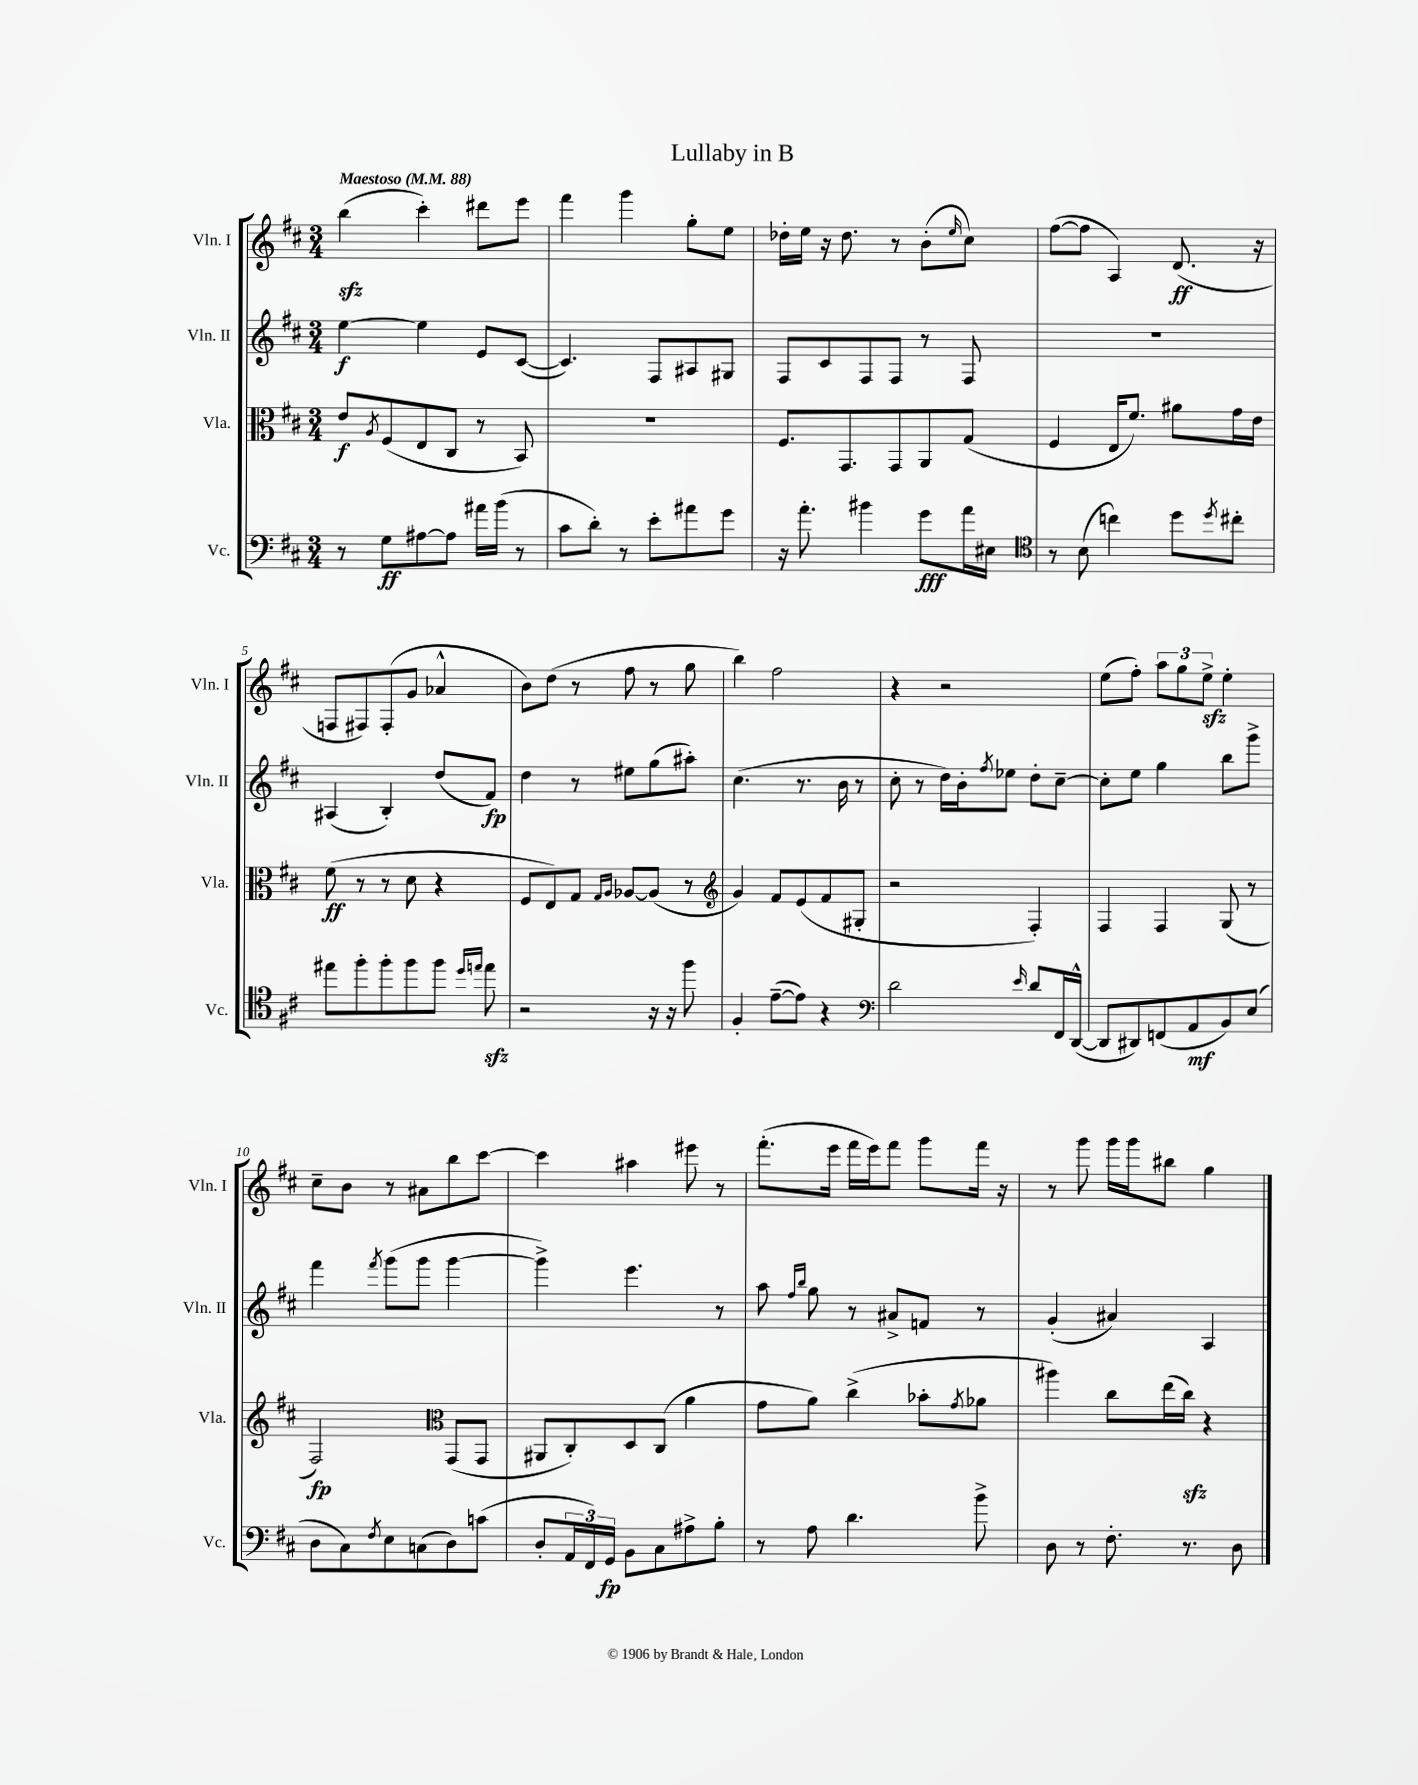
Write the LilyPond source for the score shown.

\header { title = "Lullaby in B" }
<<
\new StaffGroup <<
\new Staff = "s0" \with { instrumentName = "Vln. I" shortInstrumentName = "Vln. I" } {
    \clef treble \key d \major \numericTimeSignature \time 3/4 \tempo "Maestoso" 4 = 88
    b''4\sfz( cis'''4-.) dis'''8 e'''8 |
    fis'''4 g'''4 g''8-. e''8 |
    des''16-. e''16 r16 des''8. r8 b'8-.( \grace { e''16 } cis''8) |
    fis''8~( fis''8 a4) d'8.\ff( r16 |
    f8 fis8) fis8-.( g'8 aes'4-^ |
    b'8) d''8( r8 fis''8 r8 g''8 |
    b''4) fis''2 |
    r4 r2 |
    e''8( fis''8-.) \tuplet 3/2 { a''8 g''8 e''8->\sfz } e''4-. |
    cis''8-- b'8 r8 ais'8 b''8 cis'''8~ |
    cis'''4 ais''4 eis'''8 r8 |
    fis'''8.-.( e'''16 fis'''16 e'''16) fis'''8 g'''8 fis'''16 r16 |
    r8 g'''8 g'''16 g'''16 bis''8 g''4 \bar "|." |
}
\new Staff = "s1" \with { instrumentName = "Vln. II" shortInstrumentName = "Vln. II" } {
    \clef treble \key d \major \numericTimeSignature \time 3/4
    e''4~\f e''4 e'8 cis'8~( |
    cis'4.) fis8 ais8 gis8 |
    fis8 cis'8 fis8 fis8 r8 fis8 |
    R2. |
    ais4( b4-.) d''8( fis'8\fp) |
    d''4 r8 eis''8 g''8( ais''8-.) |
    cis''4.( r8. b'16 r8 |
    cis''8-. r8 d''16) b'16-. \acciaccatura { fis''8 } ees''8 d''8-. cis''8~-- |
    cis''8-. e''8 g''4 b''8 g'''8-> |
    fis'''4 \acciaccatura { fis'''8 } g'''8( g'''8 g'''4~ |
    g'''4->) e'''4. r8 |
    a''8 \grace { fis''16 b''16 } g''8 r8 ais'8-> f'8 r8 |
    g'4-.( ais'4) a4 \bar "|." |
}
\new Staff = "s2" \with { instrumentName = "Vla." shortInstrumentName = "Vla." } {
    \clef alto \key d \major \numericTimeSignature \time 3/4
    e'8\f \acciaccatura { a8 } fis8( e8 cis8 r8 b,8) |
    R2. |
    fis8. g,8. g,8 a,8 g8( |
    fis4 e16 fis'8.) ais'8 g'16 e'16 |
    fis'8\ff( r8 r8 d'8 r4 |
    fis8 e8) g8 \grace { g16 a16 } aes8~ aes8( r8 |
    \clef treble g'4) fis'8 e'8( fis'8 gis8-. |
    r2 fis4-.) |
    fis4 fis4 g8( r8 |
    fis2\fp) \clef alto g,8( g,8 |
    ais,8 cis8-.) d8 cis8( a'4 |
    g'8 a'8) cis''4->( bes'8-. \acciaccatura { g'8 } aes'8 |
    ais''4) cis''8 e''16( cis''16\sfz) r4 \bar "|." |
}
\new Staff = "s3" \with { instrumentName = "Vc." shortInstrumentName = "Vc." } {
    \clef bass \key d \major \numericTimeSignature \time 3/4
    r8 g8\ff ais8~ ais8 ais'16 b'16( r8 |
    cis'8 d'8-.) r8 e'8-. ais'8 g'8 |
    r16 a'8.-. bis'4 g'8\fff a'16 eis16 |
    \clef tenor r8 b8( c''4) d''8 \acciaccatura { d''8 } cis''8-. |
    eis''8 fis''8-. fis''8-. fis''8 fis''8 \grace { d''16 e''16 } e''8\sfz |
    r2 r16 r16 fis''8 |
    fis4-. e'8~--( e'8) r4 |
    \clef bass d'2 \grace { e'16 } d'8 fis,16 d,16~-^( |
    d,8 dis,8) f,8( a,8\mf b,8) e8( |
    d8 cis8) \acciaccatura { fis8 } e8 c8( d8) c'8( |
    d8-. \tuplet 3/2 { a,16 fis,16) g,16\fp } b,8 cis8 ais8-> b8-. |
    r8 a8 d'4. b'8-> |
    d8 r8 fis8.-. r8. d8 \bar "|." |
}
>>
>>
